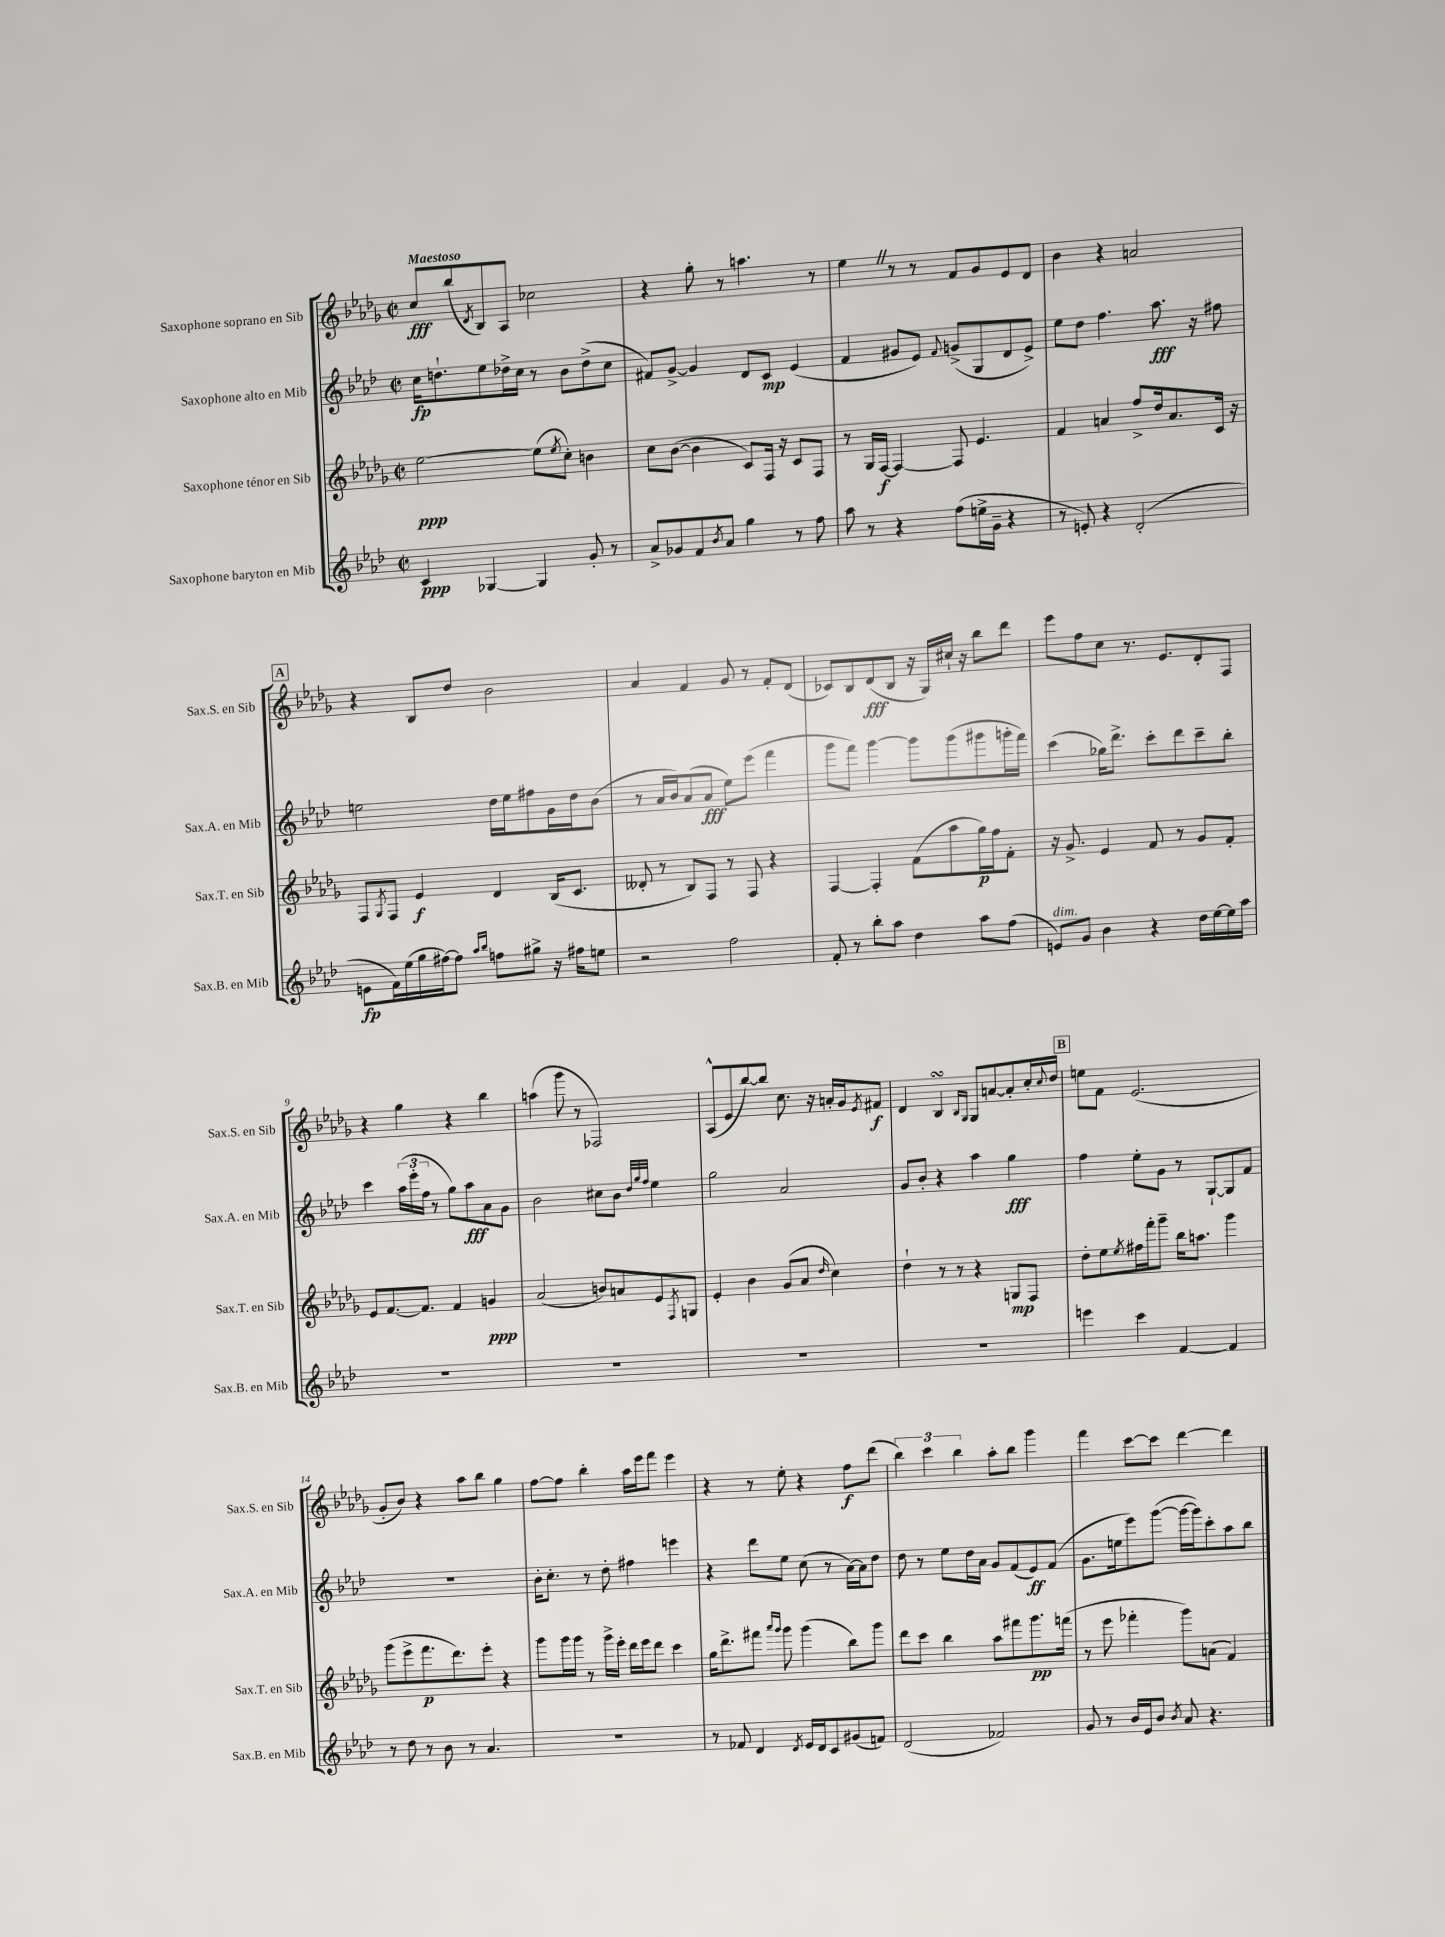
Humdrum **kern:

**kern	**kern	**kern	**kern
*staff4	*staff3	*staff2	*staff1
*clefG2	*clefG2	*clefG2	*clefG2
*k[b-e-a-d-]	*k[b-e-a-d-g-]	*k[b-e-a-d-]	*k[b-e-a-d-g-]
*M2/2	*M2/2	*M2/2	*M2/2
*met(c|)	*met(c|)	*met(c|)	*met(c|)
4c/	[2ee-\	16cc\LK	8cc/L
.	.	8.dd`\	.
.	.	.	(8bb-/
.	.	.	8qd-/
[4G-/	.	8ee-\	8B-/)
.	.	16dd-^\L	8A-/J
.	.	16cc\JJ	.
4G-/]	(8ee-\]L	8r	2cc-\
.	8qee-/	.	.
.	8cc'\J)	8b-\L	.
8g'/	4b\	(8dd-^\	.
8r	.	8cc\J	.
=	=	=	=
8a-^/L	8cc\L	8f#/L)	4r
8g-/	([8b-\J	[8g^/J	.
8f/	4b-\]	4g/]	8gg-'\
8qb-/	.	.	.
8a-/J	.	.	8r
4gg\	8c/L)	8d-/L	4.aa\
.	16F/Jk	8c/J	.
.	16r	.	.
8r	8c/L	(4e-/	.
8ff\	8F/J	.	8r
=	=	=	=
8aa-\	8r	4f/	4ee-\
8r	16G-/LL	.	.
.	[16F/JJ	.	.
4r	4F/_	8g#/L	8r
.	.	8e-/J)	8r
.	.	8qqf/	.
(8ff\L	8F/]	(8g^/L	8f/L
16ee^\L	4.e-/	8G/	8g-/
16g~\JJ	.	.	.
4r	.	8d-/	8e-/
.	.	8e-^/J)	8d-/J
=	=	=	=
8r	4f/	8ee-\L	4b-\
8e'/)	.	8dd-\J	.
4r	4a/	4.ff\	4r
(2d-'/	8ff^/L	.	2a/
.	16dd-/k	8.aa-\	.
.	8.a/	.	.
.	.	16r	.
.	16c/Jk	8ff#\	.
.	16r	.	.
=	=	=	=
8e\L	8F/L	2ee\	4r
.	8qG-/	.	.
16f\L)	8F/J	.	.
(16ee-\	.	.	.
16gg\	4e-/	.	8B-/L
[16ff#\J)	.	.	.
8ff#\]J	.	.	8dd-/J
16qqaa-/LL	.	.	.
16qqbb-/JJ	.	.	.
8ff\L	4d-/	16dd-\LL	2b-\
.	.	16ee\J	.
8gg#^\J	.	8ff#\	.
16r	(16B-/LK	16g\L	.
16ff#\LK	8.c/J	16dd-\J	.
8ee\J	.	(8b-\J	.
=	=	=	=
2r	8d--'/	8r	4a-/
.	8r	16a-/LL	.
.	.	16b-/J)	.
.	8B-/L)	(8a-/	4f/
.	8F/J	8a-/J	.
2ff\	8r	8ee-\L)	8g-/
.	8F/	(8eee-\J	8r
.	4r	4fff\	8f'/L
.	.	.	(8d-/J
=	=	=	=
8f'/	[4F/	8ggg\L	8c-/L)
8r	.	8fff\J)	8B-/
8bb-'\L	4F'/]	[4ggg\	(8d-/
8aa-\J	.	.	8B-/J
4dd-\	(8f\L	8ggg\]L	16r
.	.	.	16G-/LL)
.	8aa-\	(8ggg\	16cc#`/JJ
.	.	.	16r
8aa-\L	16gg-\L)	8ggg#\	8bb-\L
.	16ff\J	.	.
(8ff\J	8f'\J	16ggg'\L	8ddd-\J
.	.	16fff\JJ)	.
=	=	=	=
8e/L)	16r	(4ccc\	8eee-\L
.	8.g-^/	.	.
8g/J	.	.	8ff\
4b-\	4e-/	16gg-\LK)	8cc\J
.	.	8.ddd-^\J	.
.	.	.	8.r
4r	8f/	8ccc'\L	.
.	.	.	8.e-/L
.	8r	8ddd-\	.
16dd-\LL	8g-/L	8ccc~\	8d-'/
[16ee-\	.	.	.
16ee-\]	8f'/J	8bb-'\J	8F/J
16aa-\JJ	.	.	.
=	=	=	=
1r	8e-/L	4ccc\	4r
.	[8.f/	.	.
.	.	(24aa-\LL	4gg-\
.	.	24eee-'\	.
.	8.f/]J	.	.
.	.	24ff\JJ	.
.	.	8r	.
.	4f/	8gg\L)	4r
.	.	8aa-\	.
.	4g/	8a-\	4bb-\
.	.	8g\J	.
=	=	=	=
1r	(2a-/	2b-\	(4aa\
.	.	.	8ggg-\
.	.	.	8r
.	8b/L)	8cc#\L	2F-/)
.	8a/	8b-\J	.
.	.	32qqdd-/LLL	.
.	.	32qqgg/	.
.	.	32qqff/JJJ	.
.	8e-/	4ee-\	.
.	8qF/	.	.
.	8G/J	.	.
=	=	=	=
1r	4e-'/	2gg\	(8A-^^/L
.	.	.	8e-/
.	4b-\	.	[8bb-/)
.	.	.	8bb-/]J
.	(8g-/L	2a-/	8.cc\
.	8a-/J	.	.
.	.	.	16r
.	16qqdd-/	.	.
.	4cc\)	.	16a'/LL
.	.	.	16g-/J
.	.	.	8qe-/
.	.	.	8f#/J
=	=	=	=
1r	4dd-`\	8g/L	4d-/
.	.	8b-'/J	.
.	8r	4r	4B-/
.	8r	.	.
.	.	.	16qqB-/LL
.	.	.	16qqG-/JJ
.	4r	4aa-\	8G-/L
.	.	.	[8a/
.	8G/L	4gg\	8a'/]
.	8F/J	.	16cc'/L
.	.	.	8qqcc/
.	.	.	16dd-/JJ
=	=	=	=
4eee\	8dd-'\L	4ff\	8ee\L
.	8ee-\	.	8f\J
.	8qee-/	.	.
4ccc\	16ff#\L	8ee-'\L	(2.e-/
.	16fff'\J	.	.
.	8ggg-~\J	8g\J	.
[4f/	16bb-\LK	8r	.
.	8.aa\J	.	.
.	.	[8G`/L	.
4f/]	4ggg-\	8G/]	.
.	.	8f/J	.
=	=	=	=
8r	(8ggg-\L	1r	8g-'/L
8dd-\	8eee-^\	.	8b-/J)
8r	8.fff\	.	4r
8b-\	.	.	.
.	8.ddd-\)	.	.
8r	.	.	8aa-\L
4.a-/	8eee-'\J	.	8bb-\J
.	4r	.	4gg-\
=	=	=	=
1r	8ggg-\L	16b-'\LK	[8ff\L
.	.	8.cc'\J	.
.	16ggg-\L	.	8ff\]J
.	16ggg-\JJ	.	.
.	8r	8r	4bb-'\
.	16ggg-^\LL	8dd-'\	.
.	16eee-'\JJ	.	.
.	16ddd-\LL	4ff#\	16aa-\LL
.	16eee-\J	.	16eee-\J
.	8ddd-\J	.	8fff\J
.	4ccc\	4eee\	4eee-\
=	=	=	=
8r	16gg-\LK	4r	4r
.	8.ddd-^\	.	.
8f-/	.	.	.
4d-/	8fff#\J	8ddd-\L	8r
.	16qqaaa-/LL	.	.
.	16qqggg-/JJ	.	.
.	8ggg-\	8ee-\J	8ee-'\
8qd-/	.	.	.
16e-/LL	(4ggg-\	(8cc\	4r
16d-/J	.	.	.
8c/	.	8r	.
(8g#/	8bb-\L)	[16a-\LL)	8ff\L
.	.	16a-\]J	.
8f/J)	8ggg-\J	8dd-\J	(8ddd-\J
=	=	=	=
(2d-/	8ddd-\L	8dd-\	6bb-\)
.	8ccc\J	8r	.
.	.	.	6ccc\
.	4bb-\	8ee-\L	.
.	.	.	6bb-\
.	.	16dd-\L	.
.	.	16a-\JJ	.
2f-/)	8aa-\L	8g/L	8aa-'\L
.	8fff#\	(8f/	8bb-\J
.	8.ggg-\	8e-/)	4ggg-\
.	.	(8f/J	.
.	(16fff\Jk	.	.
=	=	=	=
8g/	8r	8.g\L	4fff\
8r	8eee-\	.	.
.	.	16ee\k	.
16b-/LL	4fff-'\	8eee-\)	[8ccc\L
16e-/J	.	.	.
8b-/J	.	([8ggg\J	8ccc\]J
8qb-/	.	.	.
8a-/	8ggg-\L)	16ggg\_LL	[4ddd-\
.	.	16ggg\]J)	.
4.r	(8a\J	8ccc'\	.
.	4f/)	8aa-\	4ddd-\]
.	.	8bb-\J	.
==	==	==	==
*-	*-	*-	*-
